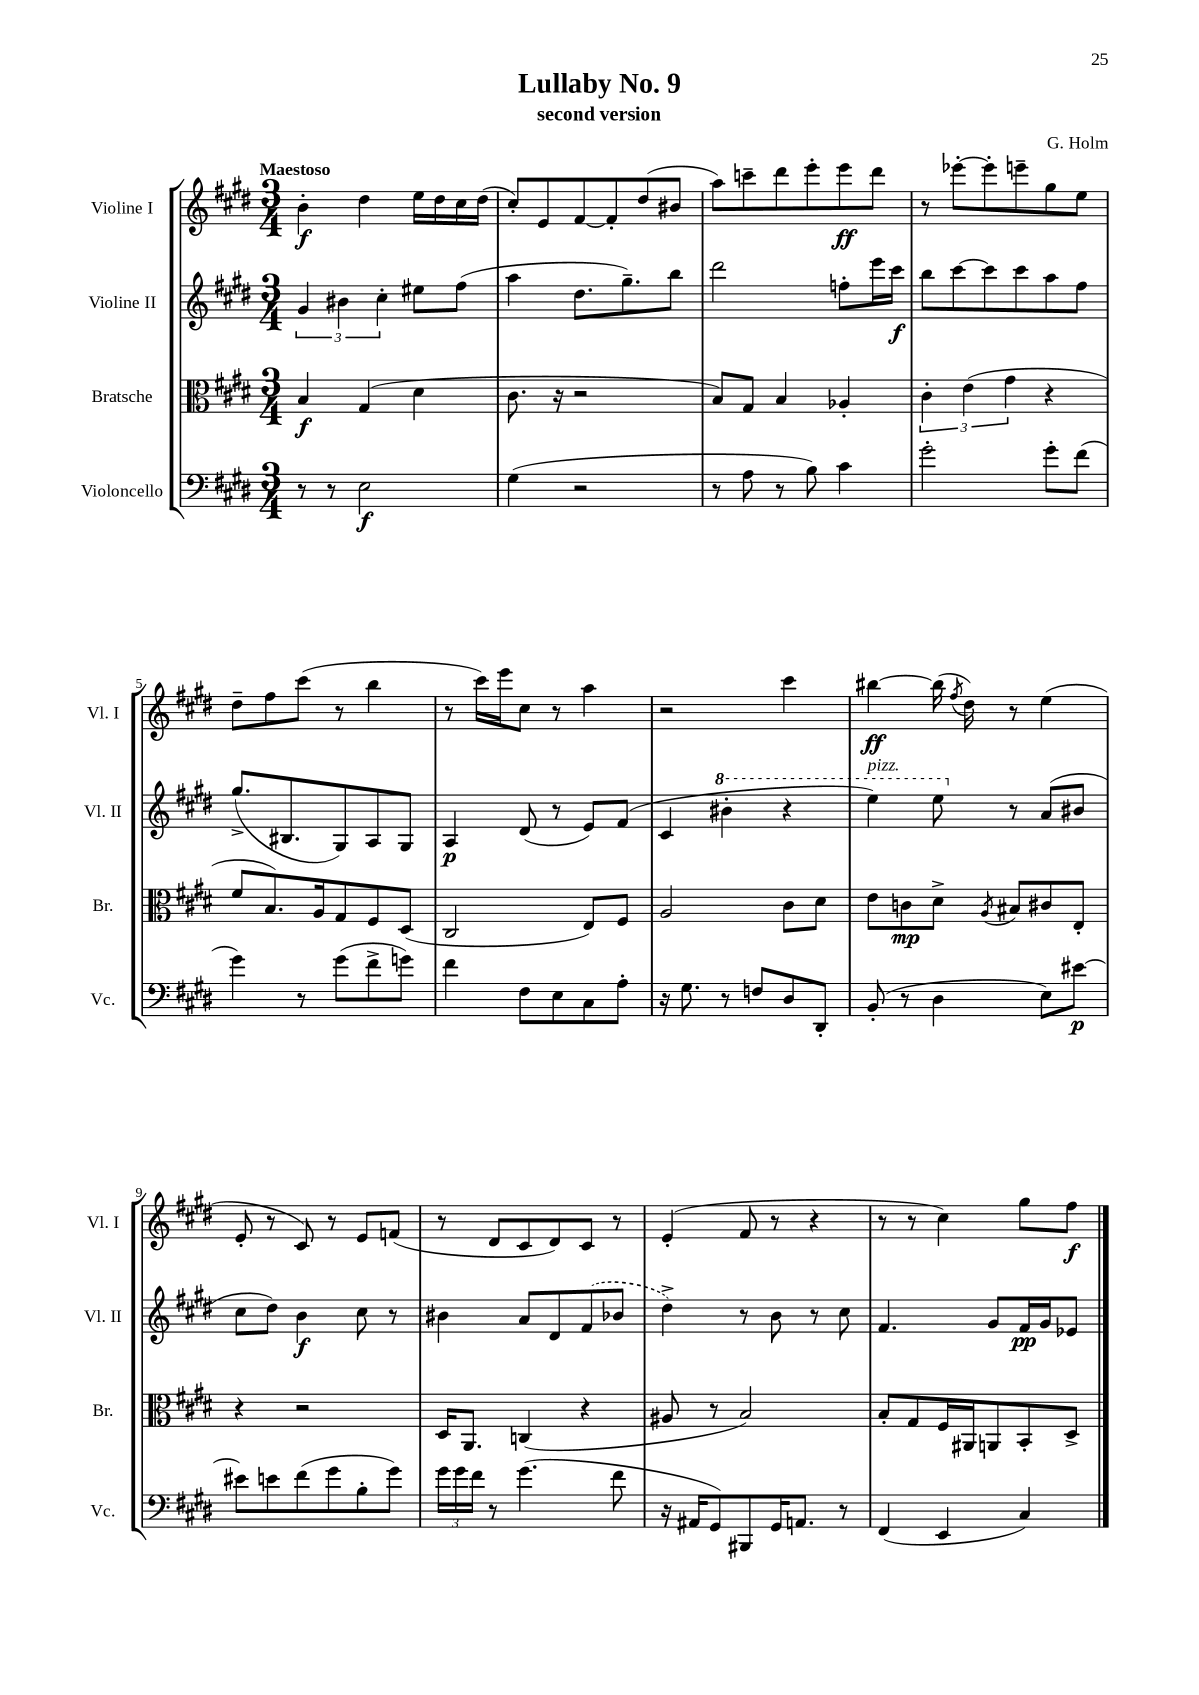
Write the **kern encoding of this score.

**kern	**dynam	**kern	**dynam	**kern	**dynam	**kern	**dynam
*part4	*part4	*part3	*part3	*part2	*part2	*part1	*part1
*staff4	*staff4	*staff3	*staff3	*staff2	*staff2	*staff1	*staff1
*I"Violoncello	*	*I"Bratsche	*	*I"Violine II	*	*I"Violine I	*
*I'Vc.	*	*I'Br.	*	*I'Vl. II	*	*I'Vl. I	*
*clefF4	*	*clefC3	*	*clefG2	*	*clefG2	*
*k[f#c#g#d#]	*	*k[f#c#g#d#]	*	*k[f#c#g#d#]	*	*k[f#c#g#d#]	*
*M3/4	*	*M3/4	*	*M3/4	*	*M3/4	*
=1	=1	=1	=1	=1	=1	=1	=1
!	!	!	!	!	!	!LO:TX:a:B:t=Maestoso	!
8r	.	4B/	f	6g#/	.	4b'\	f
8r	.	.	.	.	.	.	.
.	.	.	.	6b#X\	.	.	.
2E\	f	(4G#/	.	.	.	4dd#\	.
.	.	.	.	6cc#'\	.	.	.
.	.	4d#\	.	8ee#X\L	.	16ee\LL	.
.	.	.	.	.	.	16dd#\	.
.	.	.	.	(8ff#\J	.	16cc#\	.
.	.	.	.	.	.	(16dd#\JJ	.
=2	=2	=2	=2	=2	=2	=2	=2
(4G#\	.	8.c#\	.	4aa\	.	8cc#'/L)	.
.	.	.	.	.	.	8e/	.
.	.	16r	.	.	.	.	.
2r	.	2r	.	8.dd#\L	.	[8f#/	.
.	.	.	.	.	.	8f#'/]	.
.	.	.	.	8.gg#~\)	.	.	.
.	.	.	.	.	.	(8dd#/	.
.	.	.	.	8bb\J	.	8b#X/J	.
=3	=3	=3	=3	=3	=3	=3	=3
8r	.	8B/L)	.	2ddd#\	.	8aa\L)	.
8A\	.	8G#/J	.	.	.	8cccn~\	.
8r	.	4B/	.	.	.	8ddd#\	.
8B\)	.	.	.	.	.	8eee'\	.
4c#\	.	4A-X'/	.	8ffn'\L	.	8eee\	ff
.	.	.	.	16eee\L	.	8ddd#\J	.
.	.	.	.	16ccc#\JJ	f	.	.
=4	=4	=4	=4	=4	=4	=4	=4
2g#'\	.	6c#'\	.	8bb\L	.	8r	.
.	.	.	.	[8ccc#\	.	[8eee-X'\L	.
.	.	(6e\	.	.	.	.	.
.	.	.	.	8ccc#\]	.	8eee-'\]	.
.	.	6g#\	.	.	.	.	.
.	.	.	.	8ccc#\	.	8eeen~\	.
8g#'\L	.	4r	.	8aa\	.	8gg#\	.
(8f#\J	.	.	.	8ff#\J	.	8ee\J	.
!!LO:LB:g=z
=5	=5	=5	=5	=5	=5	=5	=5
4g#\)	.	8f#/L	.	(8.gg#^/L	.	8dd#~\L	.
.	.	8.B/)	.	.	.	8ff#\	.
.	.	.	.	8.B#X/	.	.	.
8r	.	.	.	.	.	(8ccc#\J	.
.	.	16A/k	.	.	.	.	.
(8g#\L	.	8G#/	.	8G#/)	.	8r	.
8f#^\	.	8F#/	.	8A/	.	4bb\	.
8gn\J)	.	(8D#/J	.	8G#/J	.	.	.
=6	=6	=6	=6	=6	=6	=6	=6
4f#\	.	2C#/	.	4A/	p	8r	.
.	.	.	.	.	.	16ccc#\LL)	.
.	.	.	.	.	.	16eee\J	.
8F#\L	.	.	.	(8d#/	.	8cc#\J	.
8E\	.	.	.	8r	.	8r	.
8C#\	.	8E/L)	.	8e/L)	.	4aa\	.
8A'\J	.	8F#/J	.	(8f#/J	.	.	.
=7	=7	=7	=7	=7	=7	=7	=7
16r	.	2A/	.	4c#/	.	2r	.
8.G#\	.	.	.	.	.	.	.
*	*	*	*	*8va	*	*	*
8r	.	.	.	4bb#X'\	.	.	.
8Fn/L	.	.	.	.	.	.	.
8D#/	.	8c#\L	.	4r	.	4ccc#\	.
8DD#'/J	.	8d#\J	.	.	.	.	.
=8	=8	=8	=8	=8	=8	=8	=8
!	!	!	!	!LO:TX:a:i:t=pizz.	!	!	!
(8BB'/	.	8e\L	.	4eee\)	.	[4bb#X\	ff
8r	.	8cn\	mp	.	.	.	.
4D#\	.	8d#^\J	.	8eee\	.	(16bb#\]	.
.	.	.	.	.	.	8qff#/	.
.	.	.	.	.	.	16dd#\)	.
.	.	8qA/	.	.	.	.	.
*	*	*	*	*X8va	*	*	*
.	.	8B#X/L	.	8r	.	8r	.
8E\L)	.	8c#X/	.	(8a/L	.	(4ee\	.
[8e#X\J	p	8E'/J	.	8b#X/J	.	.	.
!!LO:LB:g=z
=9	=9	=9	=9	=9	=9	=9	=9
8e#X\L]	.	4r	.	8cc#\L	.	8e'/	.
8en\	.	.	.	8dd#\J)	.	8r	.
(8f#\	.	2r	.	4b\	f	8c#/)	.
8g#\	.	.	.	.	.	8r	.
8B'\	.	.	.	8cc#\	.	8e/L	.
8g#\J)	.	.	.	8r	.	(8fn/J	.
=10	=10	=10	=10	=10	=10	=10	=10
24g#\LL	.	16D#/KL	.	4b#X\	.	8r	.
24g#\	.	.	.	.	.	.	.
.	.	8.AA/J	.	.	.	.	.
24f#\JJ	.	.	.	.	.	.	.
8r	.	.	.	.	.	8d#/L	.
(4.g#\	.	(4Cn/	.	8a/L	.	8c#/	.
.	.	.	.	8d#/	.	8d#/)	.
.	.	4r	.	(8f#/	.	8c#/J	.
8f#\	.	.	.	8b-X/J	.	8r	.
=11	=11	=11	=11	=11	=11	=11	=11
16r	.	8A#X/	.	4dd#^\)	.	(4e'/	.
16AA#X/KL	.	.	.	.	.	.	.
8GG#/)	.	8r	.	.	.	.	.
8BBB#X/	.	2B/)	.	8r	.	8f#/	.
16GG#/K	.	.	.	8b\	.	8r	.
8.AAn/J	.	.	.	.	.	.	.
.	.	.	.	8r	.	4r	.
8r	.	.	.	8cc#\	.	.	.
=12	=12	=12	=12	=12	=12	=12	=12
(4FF#/	.	8B'/L	.	4.f#/	.	8r	.
.	.	8G#/	.	.	.	8r	.
4EE/	.	16F#/L	.	.	.	4cc#\)	.
.	.	16AA#X/J	.	.	.	.	.
.	.	8AAn/	.	8g#/L	.	.	.
4C#/)	.	8BB'/	.	16f#/L	pp	8gg#\L	.
.	.	.	.	16g#/J	.	.	.
.	.	8D#^/J	.	8e-X/J	.	8ff#\J	f
==	==	==	==	==	==	==	==
*-	*-	*-	*-	*-	*-	*-	*-
